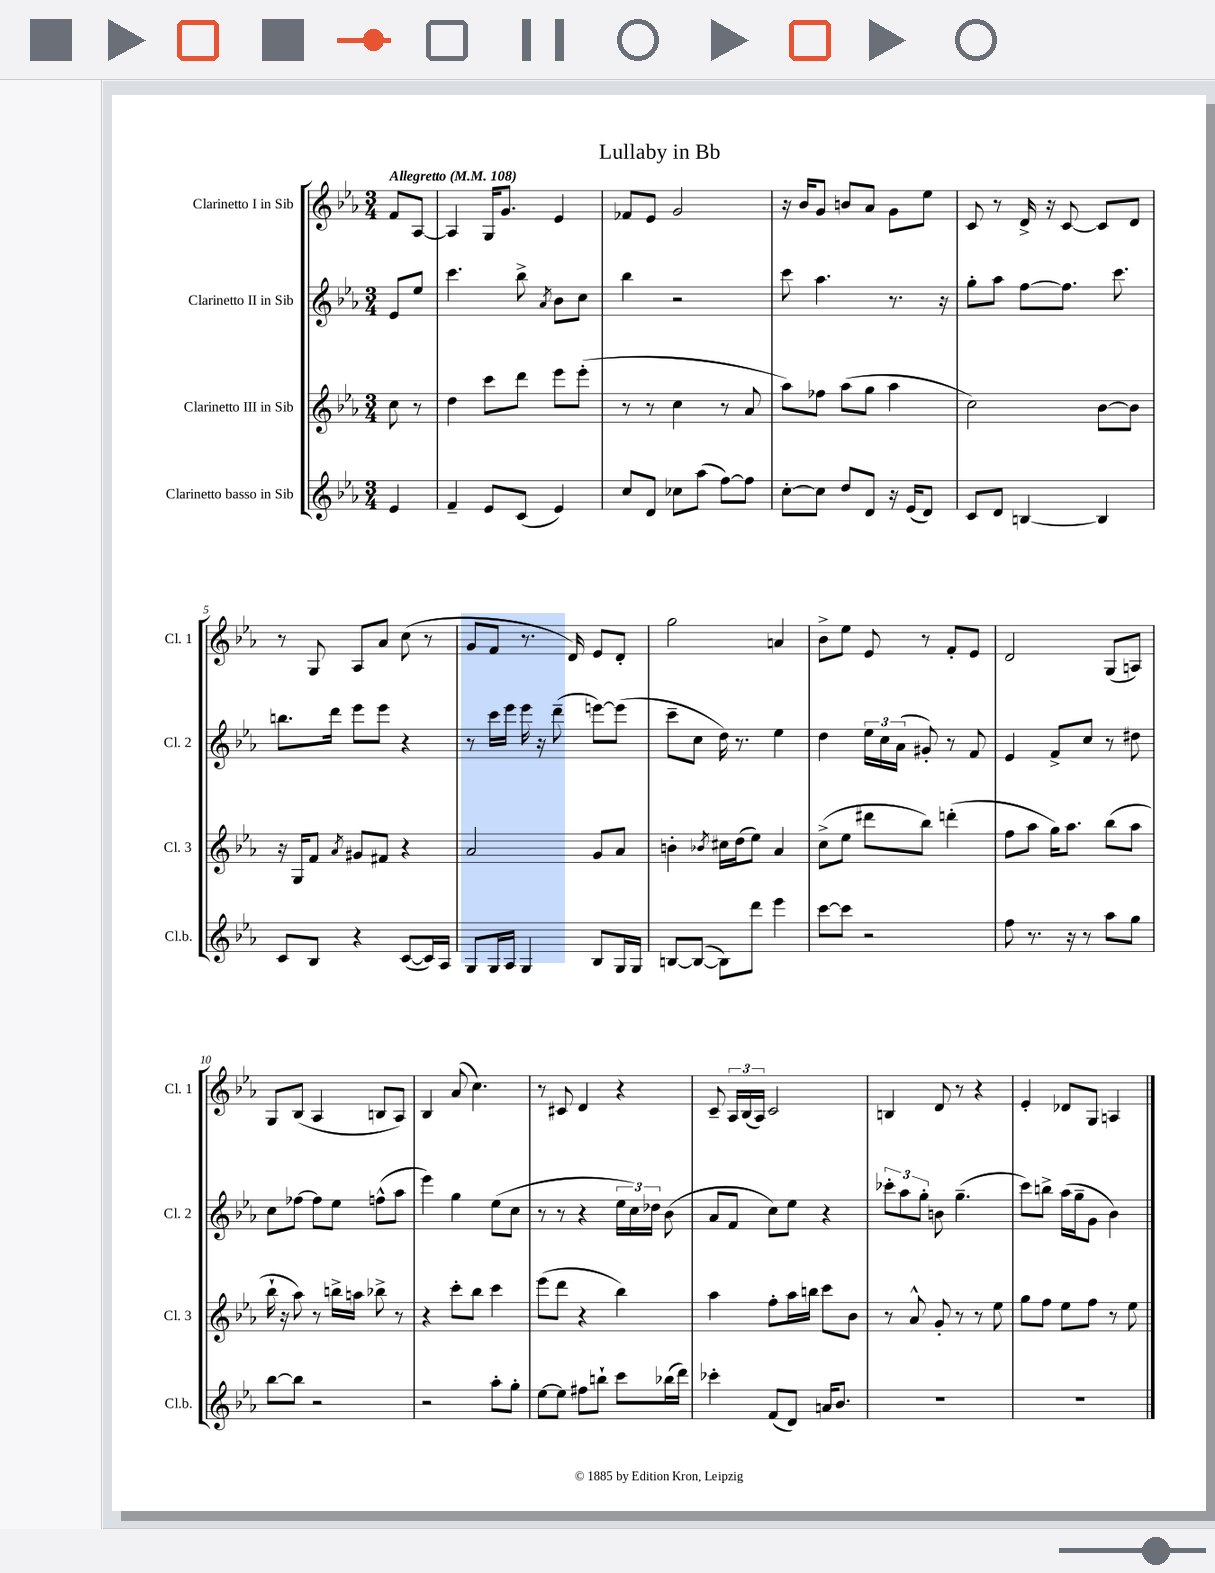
\header { title = "Lullaby in Bb" }
<<
\new StaffGroup <<
\new Staff = "s0" \with { instrumentName = "Clarinetto I in Sib" shortInstrumentName = "Cl. 1" } {
    \clef treble \key ees \major \numericTimeSignature \time 3/4 \partial 4 \tempo "Allegretto" 4 = 108
    \autoBeamOff f'8[ aes8]~ |
    aes4 g16[ g'8.] ees'4 |
    fes'8[ ees'8] g'2 |
    r16 bes'16[ g'8] b'8[ aes'8] g'8[ ees''8] |
    c'8 r8 d'16-> r16 c'8~ c'8[ d'8] |
    r8 g8 aes8[ aes'8] c''8( r8 |
    g'8[ f'8] r8. d'16) ees'8[ d'8]-. |
    g''2 a'4 |
    bes'8[-> ees''8] ees'8 r8 f'8[-. ees'8] |
    d'2 g8[( a8]) |
    g8[ bes8]( aes4 b8[ aes8]) |
    bes4 aes'8( c''4.) |
    r8 cis'8 d'4 r4 |
    c'8-- \tuplet 3/2 { aes16[ bes16( aes16]) } c'2 |
    b4 d'8 r8 r4 |
    ees'4-. des'8[ g8] a4 \bar "|." |
}
\new Staff = "s1" \with { instrumentName = "Clarinetto II in Sib" shortInstrumentName = "Cl. 2" } {
    \clef treble \key ees \major \numericTimeSignature \time 3/4 \partial 4
    \autoBeamOff ees'8[ ees''8] |
    c'''4. bes''8-> \acciaccatura { aes'8 } bes'8[ c''8] |
    bes''4 r2 |
    c'''8 aes''4. r8. r16 |
    g''8[-. aes''8] f''8[~ f''8.] c'''8. |
    b''8.[ d'''16] ees'''8[ ees'''8] r4 |
    r8 c'''16[ ees'''16] ees'''16 r16 d'''8--( e'''8[~) e'''8]( |
    c'''8[-- c''8] d''16) r8. ees''4 |
    d''4 \tuplet 3/2 { ees''16[ c''16 aes'16]( } gis'8-.) r8 f'8 |
    ees'4 f'8[-> c''8] r8 dis''8 |
    c''8[ fes''8]~ fes''8[ ees''8] f''8[-^( aes''8] |
    ees'''4) g''4 ees''8[( c''8] |
    r8 r8 r4 \tuplet 3/2 { ees''16[ c''16) des''16] } bes'8( |
    aes'8[ f'8] c''8[) ees''8] r4 |
    \tuplet 3/2 { ces'''8[-. aes''8 g''8]-. } b'8 g''4.--( |
    c'''8[) b''8]-> aes''16[( g''16-- g'8] bes'4) \bar "|." |
}
\new Staff = "s2" \with { instrumentName = "Clarinetto III in Sib" shortInstrumentName = "Cl. 3" } {
    \clef treble \key ees \major \numericTimeSignature \time 3/4 \partial 4
    \autoBeamOff c''8 r8 |
    d''4 c'''8[ d'''8] ees'''8[ ees'''8]-.( |
    r8 r8 c''4 r8 aes'8 |
    aes''8[) fes''8] aes''8[( g''8] aes''4 |
    c''2) bes'8[~ bes'8] |
    r16 g16[ f'8] \acciaccatura { aes'8 } gis'8[ fis'8] r4 |
    aes'2 g'8[ aes'8] |
    b'4-. \acciaccatura { bes'8 } cis''16[ d''16( ees''8]) aes'4 |
    c''8[->( ees''8] dis'''8[ bes''8]) d'''4-.( |
    f''8[ aes''8] g''16[) aes''8.] bes''8[( aes''8] |
    bes''16-! r16 aes''8) r8 b''16[-> a''16] bes''8-> r8 |
    r4 c'''8[-. bes''8] c'''4 |
    ees'''8[( d'''8] r4 bes''4) |
    aes''4 f''8[-. aes''16 b''16] c'''8[ bes'8] |
    r8 aes'8-^ g'8-. r8 r8 ees''8 |
    g''8[ f''8] ees''8[ f''8] r8 ees''8 \bar "|." |
}
\new Staff = "s3" \with { instrumentName = "Clarinetto basso in Sib" shortInstrumentName = "Cl.b." } {
    \clef treble \key ees \major \numericTimeSignature \time 3/4 \partial 4
    \autoBeamOff ees'4 |
    f'4-- ees'8[ c'8]( ees'4) |
    c''8[ d'8] ces''8[ aes''8]( f''8[~) f''8] |
    c''8[~-. c''8] d''8[ d'8] r16 ees'16[( d'8]) |
    c'8[ d'8] b4~ b4 |
    c'8[ bes8] r4 c'8[~( c'16) aes16] |
    g8[ g16 aes16] g4 bes8[ g16 g16] |
    b8[~ b8]~( b8[) d'''8] ees'''4 |
    c'''8[~ c'''8] r2 |
    f''8 r8. r16 r8 aes''8[ g''8] |
    bes''8[~ bes''8] r2 |
    r2 aes''8[-. g''8]-. |
    ees''8[~ ees''8] fis''8[ b''8]-! c'''8[ bes''16( d'''16]) |
    ces'''4-. f'8[( d'8]) a'16[ bes'8.] |
    R2. |
    R2. \bar "|." |
}
>>
>>
